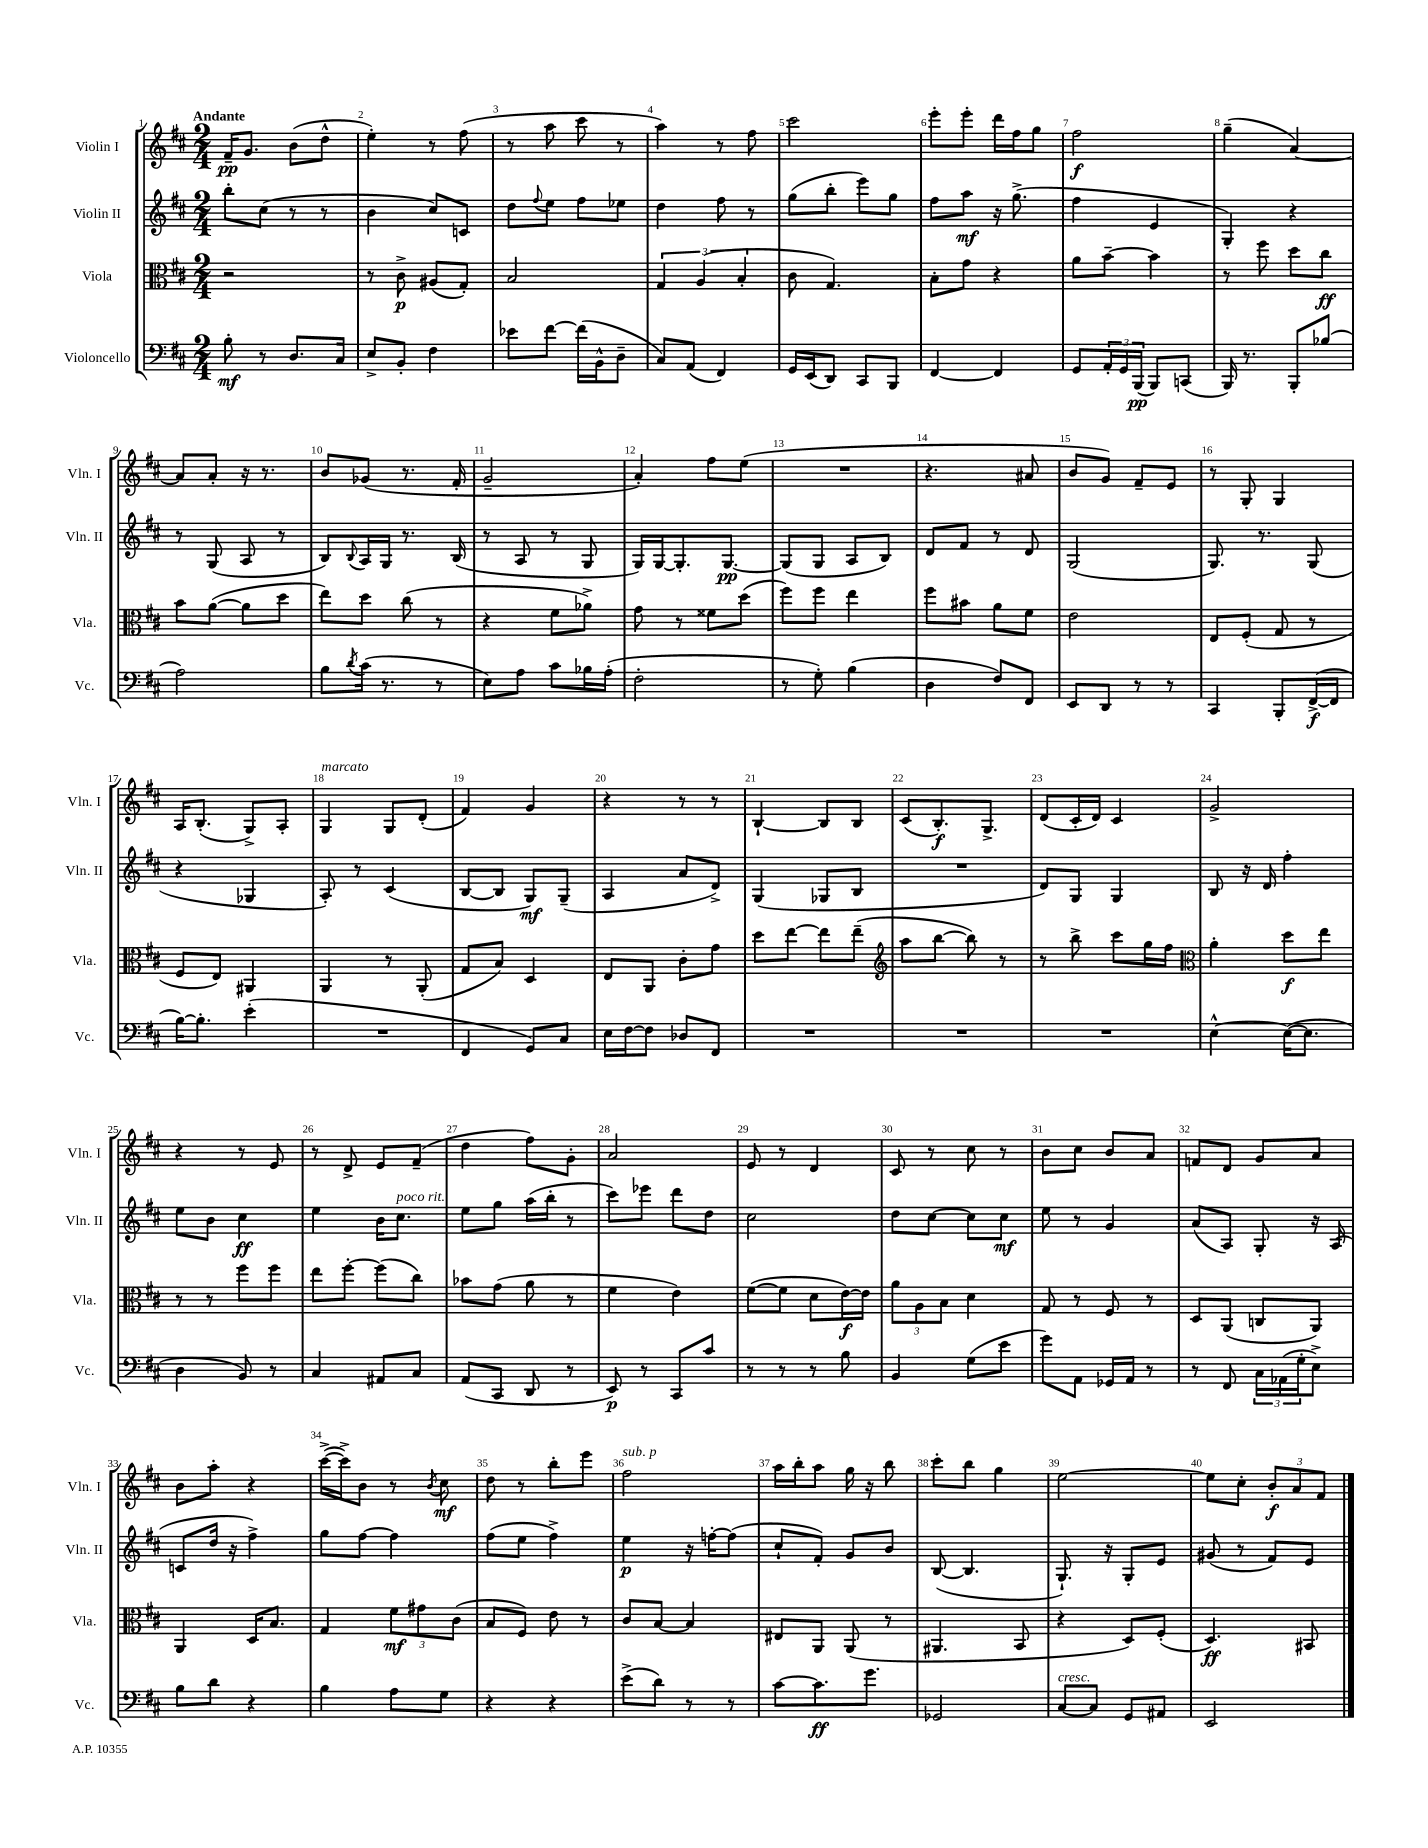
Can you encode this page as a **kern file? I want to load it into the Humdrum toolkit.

**kern	**kern	**kern	**kern
*staff4	*staff3	*staff2	*staff1
*clefF4	*clefC3	*clefG2	*clefG2
*k[f#c#]	*k[f#c#]	*k[f#c#]	*k[f#c#]
*M2/4	*M2/4	*M2/4	*M2/4
8B'	2r	8bb'	16f#~
.	.	.	8.g
8r	.	(8cc#	.
8.D	.	8r	(8b
.	.	8r	8dd^^
16C#	.	.	.
=	=	=	=
8E^	8r	4b	4ee')
8BB'	8c#^	.	.
4F#	(8A#	8cc#)	8r
.	8G')	8c	(8ff#
=	=	=	=
8e-	2B	8dd	8r
.	.	8qqff#	.
[8f#	.	8ee	8aa
(16f#]	.	8ff#	8ccc#
16BB^^	.	.	.
8D~	.	8ee-	8r
=	=	=	=
8C#)	6G	4dd	4aa)
(8AA	.	.	.
.	(6A	.	.
4FF#)	.	8ff#	8r
.	6B'	.	.
.	.	8r	8ff#
=	=	=	=
16GG	8c#	(8gg	2ccc#
(16EE	.	.	.
8DD)	4.G)	8bb'	.
8CC#	.	8eee)	.
8BBB	.	8gg	.
=	=	=	=
[4FF#	8B'	8ff#	8eee'
.	8g	8aa	8eee'
4FF#]	4r	16r	16ddd
.	.	(8.gg^	16ff#
.	.	.	8gg
=	=	=	=
8GG	8a	4ff#	2ff#
24AA'	[8b~	.	.
24GG	.	.	.
(24BBB	.	.	.
8BBB)	4b]	4e	.
(8CC	.	.	.
=	=	=	=
16BBB)	8r	4G')	(4gg~
8.r	.	.	.
.	8ff#	.	.
8BBB'	8dd	4r	[4a)
(8B-	8cc#	.	.
=	=	=	=
2A)	8b	8r	8a]
.	([8a	(8G	8a'
.	8a]	8A	16r
.	.	.	8.r
.	8dd	8r	.
=	=	=	=
8B	8ee)	8B)	8b
8qd	.	8qqB	.
(16c#	8dd	16A	(8g-
8.r	.	16G	.
.	(8cc#	8.r	8.r
8r	8r	.	.
.	.	(16B	16f#'
=	=	=	=
8E)	4r	8r	2g~
8A	.	8A	.
8c#	8f#	8r	.
16B-	8a-^)	8G	.
(16A'	.	.	.
=	=	=	=
2F#'	8g	16G)	4a')
.	.	[16G	.
.	8r	8.G']	.
.	8f##	.	8ff#
.	.	[8.G	.
.	(8dd	.	(8ee
=	=	=	=
8r	8ff#)	(8G]	2r
8G')	8ff#	8G	.
(4B	4ee	8A	.
.	.	8B)	.
=	=	=	=
4D	8ff#	8d	4.r
.	8b#	8f#	.
8F#)	8a	8r	.
8FF#	8f#	8d	8a#
=	=	=	=
8EE	2e	(2G	8b
8DD	.	.	8g)
8r	.	.	8f#~
8r	.	.	8e
=	=	=	=
4CC#	8E	8.G)	8r
.	(8F#'	.	8G'
.	.	8.r	.
8BBB'	8G	.	4G
([16FF#^	8r	(8G	.
16FF#]	.	.	.
=	=	=	=
[16B)	8F#	4r	16A
8.B']	.	.	(8.B'
.	8E)	.	.
(4e'	4AA#	4G-	8G^)
.	.	.	8A'
=	=	=	=
2r	4AA	8A')	4G
.	.	8r	.
.	8r	(4c#	8G
.	(8AA'	.	(8d'
=	=	=	=
4FF#	8G	[8B	4f#)
.	8B)	8B]	.
8GG)	4D	8G)	4g
8C#	.	(8G~	.
=	=	=	=
16E	8E	4A	4r
[16F#	.	.	.
8F#]	8AA	.	.
8D-	8c#'	8a	8r
8FF#	8g	8d^)	8r
=	=	=	=
2r	8dd	(4G	[4B`
.	[8ee	.	.
.	8ee]	8G-	8B]
.	(8ee~	8B	8B
=	=	=	=
*	*clefG2	*	*
2r	8aa	2r	(8c#
.	[8bb	.	8.B')
.	8bb])	.	.
.	.	.	8.G^
.	8r	.	.
=	=	=	=
2r	8r	8d)	(8d
.	8bb^	8G	16c#'
.	.	.	16d)
.	8ccc#	4G	4c#
.	16gg	.	.
.	16ff#	.	.
=	=	=	=
*	*clefC3	*	*
[4E^^	4a'	8B	2g^
.	.	16r	.
.	.	16d	.
(16E_	8dd	4ff#'	.
8.E]	.	.	.
.	8ee	.	.
=	=	=	=
4D	8r	8ee	4r
.	8r	8b	.
8BB)	8ff#	4cc#	8r
8r	8ff#	.	8e
=	=	=	=
4C#	8ee	4ee	8r
.	[8ff#'	.	8d^
8AA#	(8ff#]	16b	8e
.	.	8.cc#	.
8C#	8cc#)	.	(8f#~
=	=	=	=
(8AA	8b-	8ee	4dd
8CC#	(8g	8gg	.
8DD	8a	(16aa	8ff#)
.	.	16bb'	.
8r	8r	8r	8g'
=	=	=	=
8EE)	4f#	8ccc#)	2a
8r	.	8eee-	.
8CC#	4e)	8ddd	.
8c#	.	8dd	.
=	=	=	=
8r	([8f#	2cc#	8e
8r	8f#]	.	8r
8r	8d	.	4d
8B	[16e)	.	.
.	16e]	.	.
=	=	=	=
4BB	12a	8dd	8c#
.	12A	.	.
.	.	[8cc#	8r
.	12B	.	.
(8G	4d	8cc#]	8cc#
8e	.	8cc#	8r
=	=	=	=
8g)	8G	8ee	8b
8AA	8r	8r	8cc#
16GG-	8F#	4g	8b
16AA	.	.	.
8r	8r	.	8a
=	=	=	=
8r	8D	(8a	8f
8FF#	(8AA	8A)	8d
24C#	8C	8G'	8g
(24AA-	.	.	.
24G'	.	.	.
8E^)	8AA)	16r	8a
.	.	(16A	.
=	=	=	=
8B	4AA	8c	8b
8d	.	16dd	8aa'
.	.	16r	.
4r	16D	4ff#^)	4r
.	8.B	.	.
=	=	=	=
4B	4G	8gg	([16ccc#^
.	.	.	16ccc#^])
.	.	[8ff#	8b
8A	12f#	4ff#]	8r
.	12g#	.	.
.	.	.	8qb
8G	.	.	8cc#
.	(12c#	.	.
=	=	=	=
4r	8B	(8ff#	8dd
.	8F#)	8ee	8r
4r	8e	4ff#^)	8bb'
.	8r	.	8eee
=	=	=	=
(8e^	8c#	4ee	2ff#
8d)	[8B	.	.
8r	4B]	16r	.
.	.	[16ff'	.
8r	.	(8ff]	.
=	=	=	=
[8c#	8E#	8cc#`	16aa
.	.	.	16bb'
8.c#]	8AA	8f#')	8aa
.	(8AA	8g	16gg
8.g	.	.	16r
.	8r	8b	8bb
=	=	=	=
2GG-	4.AA#	([8B	8ccc#'
.	.	4.B]	8bb
.	.	.	4gg
.	8BB	.	.
=	=	=	=
[8C#	4r	8.G`)	[2ee
8C#]	.	.	.
.	.	16r	.
8GG	8D)	8G'	.
8AA#	(8F#'	8e	.
=	=	=	=
2EE	4.D)	(8g#	8ee]
.	.	8r	8cc#'
.	.	8f#)	12b'
.	.	.	12a
.	8BB#	8e	.
.	.	.	12f#
==	==	==	==
*-	*-	*-	*-
